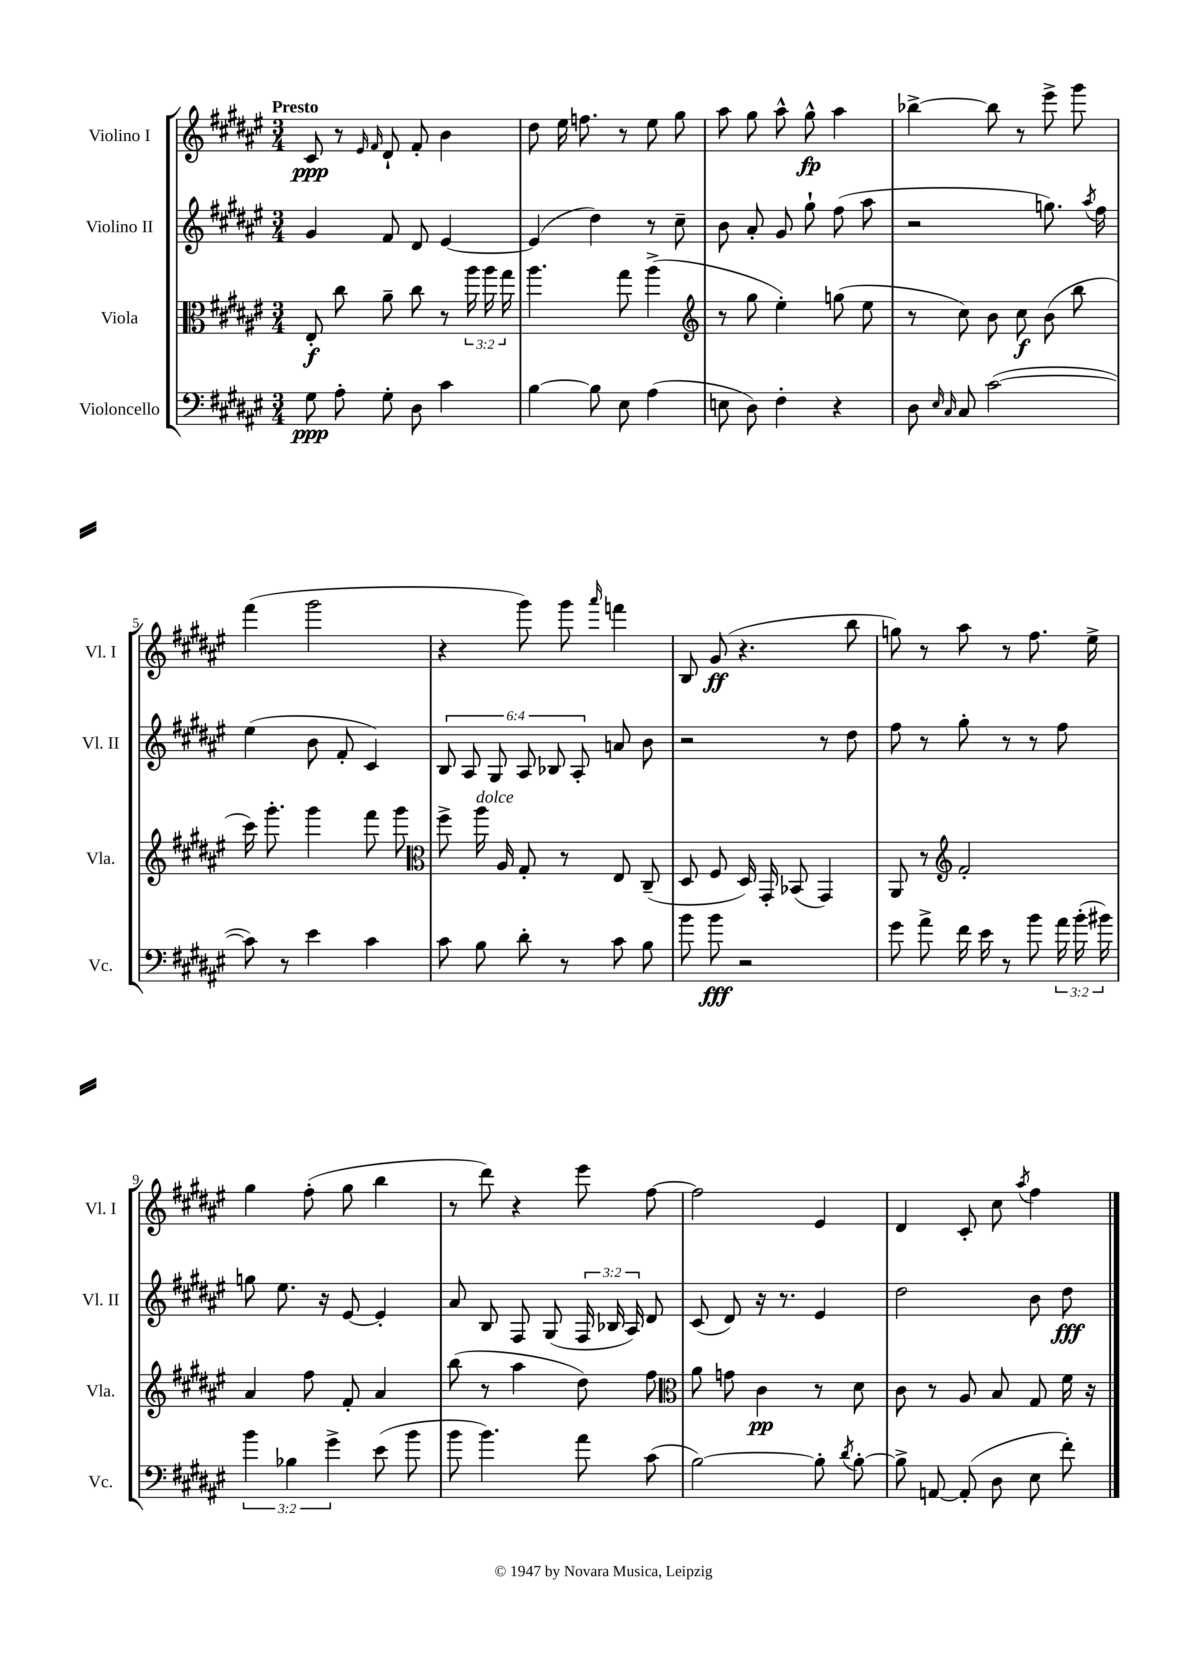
<<
\new StaffGroup <<
\new Staff = "s0" \with { instrumentName = "Violino I" shortInstrumentName = "Vl. I" } {
    \clef treble \key fis \major \numericTimeSignature \time 3/4 \tempo "Presto"
    \autoBeamOff cis'8\ppp r8 \grace { eis'16 fis'16 } dis'8-! fis'8-. b'4 |
    dis''8 eis''16 f''8. r8 eis''8 gis''8 |
    ais''8 gis''8 ais''8-^ gis''8-^\fp ais''4 |
    bes''4~-> bes''8 r8 eis'''8-> gis'''8 |
    fis'''4( gis'''2 |
    r4 gis'''8) gis'''8 \grace { ais'''16 } f'''4 |
    b8 gis'8\ff( r4. b''8 |
    g''8) r8 ais''8 r8 fis''8. eis''16-> |
    gis''4 fis''8-.( gis''8 b''4 |
    r8 dis'''8) r4 eis'''8 fis''8~ |
    fis''2 eis'4 |
    dis'4 cis'8-. cis''8 \acciaccatura { ais''8 } fis''4 \bar "|." |
}
\new Staff = "s1" \with { instrumentName = "Violino II" shortInstrumentName = "Vl. II" } {
    \clef treble \key fis \major \numericTimeSignature \time 3/4 \override Staff.TupletNumber.text = #tuplet-number::calc-fraction-text
    \autoBeamOff gis'4 fis'8 dis'8 eis'4~ |
    eis'4( dis''4) r8 cis''8-- |
    b'8 ais'8-. gis'8 gis''8-! fis''8( ais''8 |
    r2 g''8.) \acciaccatura { ais''8 } fis''16 |
    eis''4( b'8 fis'8-. cis'4) |
    \tuplet 6/4 { b8 ais8 gis8 ais8 bes8 ais8-. } a'8 b'8 |
    r2 r8 dis''8 |
    fis''8 r8 gis''8-. r8 r8 fis''8 |
    g''8 eis''8. r16 eis'8~ eis'4-. |
    ais'8 b8 fis8 gis8( \tuplet 3/2 { fis16 bes16 ais16) } dis'8 |
    cis'8( dis'8) r16 r8. eis'4 |
    dis''2 b'8 dis''8\fff \bar "|." |
}
\new Staff = "s2" \with { instrumentName = "Viola" shortInstrumentName = "Vla." } {
    \clef alto \key fis \major \numericTimeSignature \time 3/4 \override Staff.TupletNumber.text = #tuplet-number::calc-fraction-text
    \autoBeamOff eis8-.\f cis''8 ais'8-- cis''8 r8 \tuplet 3/2 { ais''16 ais''16 gis''16 } |
    ais''4. gis''8 ais''4->( |
    \clef treble r8 gis''8 eis''4-.) g''8( eis''8 |
    r8 cis''8) b'8 cis''8\f b'8( b''8 |
    cis'''16) gis'''8.-. gis'''4 fis'''8 gis'''8 |
    \clef alto fis''8-> ais''16^\markup { \italic "dolce" } ais16 gis8-. r8 eis8 cis8--( |
    dis8 fis8 dis16) gis,16-. bes,8( gis,4) |
    ais,8 r8 \clef treble fis'2-. |
    ais'4 fis''8 fis'8-. ais'4 |
    b''8( r8 ais''4 dis''8) fis''8 |
    \clef alto ais'8 g'8 cis'4\pp r8 dis'8 |
    cis'8 r8 ais8 b8 gis8 fis'16 r16 \bar "|." |
}
\new Staff = "s3" \with { instrumentName = "Violoncello" shortInstrumentName = "Vc." } {
    \clef bass \key fis \major \numericTimeSignature \time 3/4 \override Staff.TupletNumber.text = #tuplet-number::calc-fraction-text
    \autoBeamOff gis8\ppp ais8-. gis8-. dis8 cis'4 |
    b4~ b8 eis8 ais4( |
    e8 dis8) fis4-. r4 |
    dis8 \grace { eis16 cis16 } cis8 cis'2~( |
    cis'8) r8 eis'4 cis'4 |
    cis'8 b8 dis'8-. r8 cis'8 b8 |
    b'8 b'8\fff r2 |
    gis'8 ais'8-> fis'16 eis'16 r8 b'8 \tuplet 3/2 { ais'16 b'16-.( bis'16) } |
    \tuplet 3/2 { b'4 bes4 gis'4-> } eis'8( b'8 |
    b'8 b'4.) ais'8 cis'8( |
    b2~) b8-. \acciaccatura { dis'8 } b8~-. |
    b8-> a,8~ a,8-.( dis8 eis8 fis'8-.) \bar "|." |
}
>>
>>
